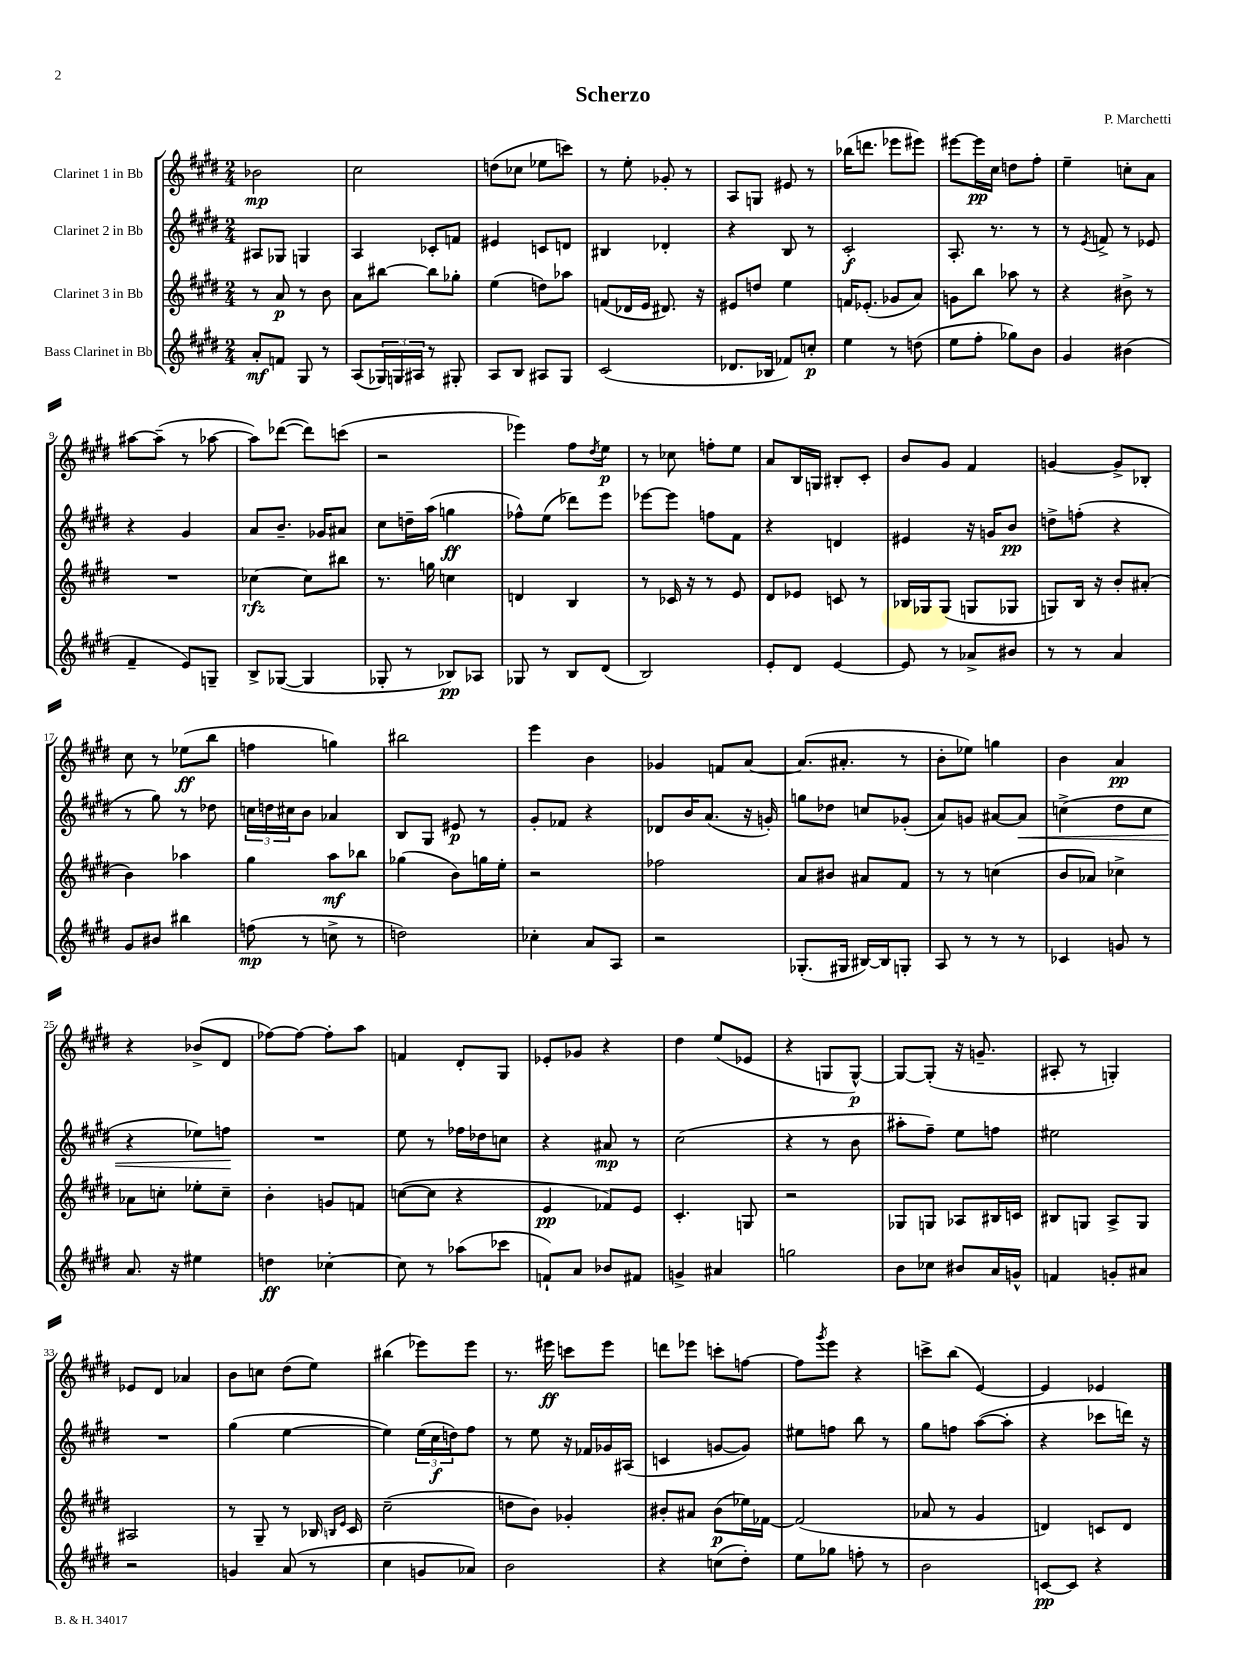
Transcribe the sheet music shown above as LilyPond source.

\header { title = "Scherzo" composer = "P. Marchetti" }
<<
\new StaffGroup <<
\new Staff = "s0" \with { instrumentName = "Clarinet 1 in Bb" } {
    \clef treble \key e \major \numericTimeSignature \time 2/4
    bes'2\mp |
    cis''2 |
    d''8( ces''8 ees''8 c'''8) |
    r8 e''8-. ges'8-. r8 |
    a8 g8 eis'8 r8 |
    bes''16( d'''8. ees'''8 eis'''8) |
    eis'''8~ eis'''16\pp cis''16 d''8 fis''8-. |
    e''4-- c''8-. a'8 |
    ais''8~ ais''8--( r8 aes''8~ |
    aes''8) des'''8~( des'''8) c'''8( |
    r2 |
    ees'''4) fis''8 \acciaccatura { dis''8 } e''8\p |
    r8 ces''8 f''8-. e''8 |
    a'8 b16 g16 bis8-. cis'8-. |
    b'8 gis'8 fis'4 |
    g'4~ g'8-> bes8-. |
    cis''8 r8 ees''8\ff( b''8 |
    f''4 g''4) |
    bis''2 |
    e'''4 b'4 |
    ges'4 f'8 a'8~ |
    a'8.( ais'8.-. r8 |
    b'8-. ees''8) g''4 |
    b'4 a'4\pp |
    r4 bes'8->( dis'8 |
    fes''8~) fes''8~ fes''8-. a''8 |
    f'4 dis'8-. gis8 |
    ees'8-. ges'8 r4 |
    dis''4 e''8( ees'8 |
    r4 g8 g8~-^\p) |
    g8~ g8-.( r16 g'8.-- |
    ais8-. r8 g4-.) |
    ees'8 dis'8 aes'4 |
    b'8 c''8 dis''8( e''8) |
    bis''4( ees'''8) ees'''8 |
    r8. eis'''16\ff c'''8 eis'''8 |
    d'''8 ees'''8 c'''8-. f''8~ |
    f''8 \acciaccatura { gis'''8 } e'''8 r4 |
    c'''8-> b''8( e'4~) |
    e'4 ees'4 \bar "|." |
}
\new Staff = "s1" \with { instrumentName = "Clarinet 2 in Bb" } {
    \clef treble \key e \major \numericTimeSignature \time 2/4
    ais8 ges8 g4 |
    a4 ces'8-. f'8 |
    eis'4 c'8 d'8 |
    bis4 des'4-. |
    r4 b8 r8 |
    cis'2-.\f |
    a8.-. r8. r8 |
    r8 \acciaccatura { e'8 } f'8-> r8 ees'8 |
    r4 gis'4 |
    a'8 b'8.-- ges'16 ais'8 |
    cis''8 d''16-- a''16( g''4\ff |
    fes''8-^) e''8( des'''8) e'''8 |
    ees'''8~ ees'''8 f''8 fis'8 |
    r4 d'4 |
    eis'4 r16 g'16 b'8\pp |
    d''8-> f''8-.( r4 |
    r8 gis''8) r8 des''8 |
    \tuplet 3/2 { c''16 d''16 cis''16 } b'8 aes'4 |
    b8 gis8 eis'8\p r8 |
    gis'8-. fes'8 r4 |
    des'8 b'16 a'8.( r16 g'16-.) |
    g''8 des''8 c''8 ges'8-.( |
    a'8) g'8 ais'8~ ais'8\< |
    c''4->( dis''8 c''8 |
    r4 ees''8) f''8\! |
    R2 |
    e''8 r8 fes''16 des''16 c''8 |
    r4 ais'8\mp r8 |
    cis''2( |
    r4 r8 b'8 |
    ais''8-. fis''8--) e''8 f''8 |
    eis''2 |
    R2 |
    gis''4( e''4~ |
    e''4) \tuplet 3/2 { e''16( cis''16\f d''16) } fis''8 |
    r8 e''8 r16 fes'16 ges'16 ais16( |
    c'4 g'8~ g'8) |
    eis''8 f''8 b''8 r8 |
    gis''8 f''8 a''8~( a''8-. |
    r4 ces'''8 d'''16) r16 \bar "|." |
}
\new Staff = "s2" \with { instrumentName = "Clarinet 3 in Bb" } {
    \clef treble \key e \major \numericTimeSignature \time 2/4
    r8 a'8\p r8 b'8 |
    a'8 bis''8~ bis''8 ges''8-. |
    e''4( d''8) aes''8 |
    f'8( des'16 e'16 dis'8.) r16 |
    eis'8 d''8 e''4 |
    f'16 ees'8.-.( ges'8 a'8) |
    g'8 b''8 aes''8 r8 |
    r4 bis'8-> r8 |
    R2 |
    ces''4~\rfz ces''8 bis''8 |
    r8. g''16 c''4 |
    d'4 b4 |
    r8 ces'16 r16 r8 e'8 |
    dis'8 ees'8 c'8 r8 |
    bes16 ges16 ges8( g8 ges8 |
    g8) b16 r16 b'8-. ais'8-.( |
    b'4) aes''4 |
    gis''4 a''8\mf bes''8 |
    ges''4( b'8) g''16 e''16-. |
    r2 |
    fes''2 |
    a'8 bis'8 ais'8 fis'8 |
    r8 r8 c''4( |
    b'8 aes'8) ces''4-> |
    aes'8 c''8-. ees''8-. c''8-- |
    b'4-. g'8 f'8 |
    c''8~( c''8 r4 |
    e'4\pp fes'8) e'8 |
    cis'4.-. g8 |
    r2 |
    ges8 g8 aes8 bis16 c'16 |
    bis8 g8 a8-> g8 |
    ais2 |
    r8 gis8-- r8 bes16 \grace { b16 e'16 } cis'16 |
    cis''2--( |
    d''8 b'8) ges'4-. |
    bis'8-. ais'8 bis'8\p( ees''16) fes'16~ |
    fes'2( |
    aes'8 r8 gis'4 |
    d'4) c'8 d'8 \bar "|." |
}
\new Staff = "s3" \with { instrumentName = "Bass Clarinet in Bb" } {
    \clef treble \key e \major \numericTimeSignature \time 2/4
    a'8-.\mf f'8 gis8 r8 |
    a8( \tuplet 3/2 { ges16) g16 ais16 } r8 gis8-. |
    a8 b8 ais8 gis8 |
    cis'2( |
    des'8. bes16 fes'8) c''8-.\p |
    e''4 r8 d''8( |
    e''8 fis''8-. ges''8) b'8 |
    gis'4 bis'4( |
    fis'4-- e'8) g8-- |
    b8-> ges8~( ges4 |
    ges8-. r8 bes8\pp) aes8 |
    ges8 r8 b8 dis'8( |
    b2) |
    e'8-. dis'8 e'4~ |
    e'8 r8 aes'8-> bis'8 |
    r8 r8 a'4 |
    gis'8 bis'8 bis''4 |
    f''8\mp( r8 c''8-> r8 |
    d''2) |
    ces''4-. a'8 a8 |
    r2 |
    ges8.-.( gis16 bis16~) bis16 g8-. |
    a8 r8 r8 r8 |
    ces'4 g'8 r8 |
    a'8. r16 eis''4 |
    d''4\ff ces''4~-. |
    ces''8 r8 aes''8( ces'''8 |
    f'8-!) a'8 bes'8 fis'8 |
    g'4-> ais'4 |
    g''2 |
    b'8 ces''8 bis'8 a'16 g'16-^ |
    f'4 g'8-. ais'8 |
    r2 |
    g'4 a'8( r8 |
    cis''4 g'8 aes'8) |
    b'2 |
    r4 c''8( dis''8-.) |
    e''8 ges''8 f''8-. r8 |
    b'2 |
    c'8~\pp c'8 r4 \bar "|." |
}
>>
>>
